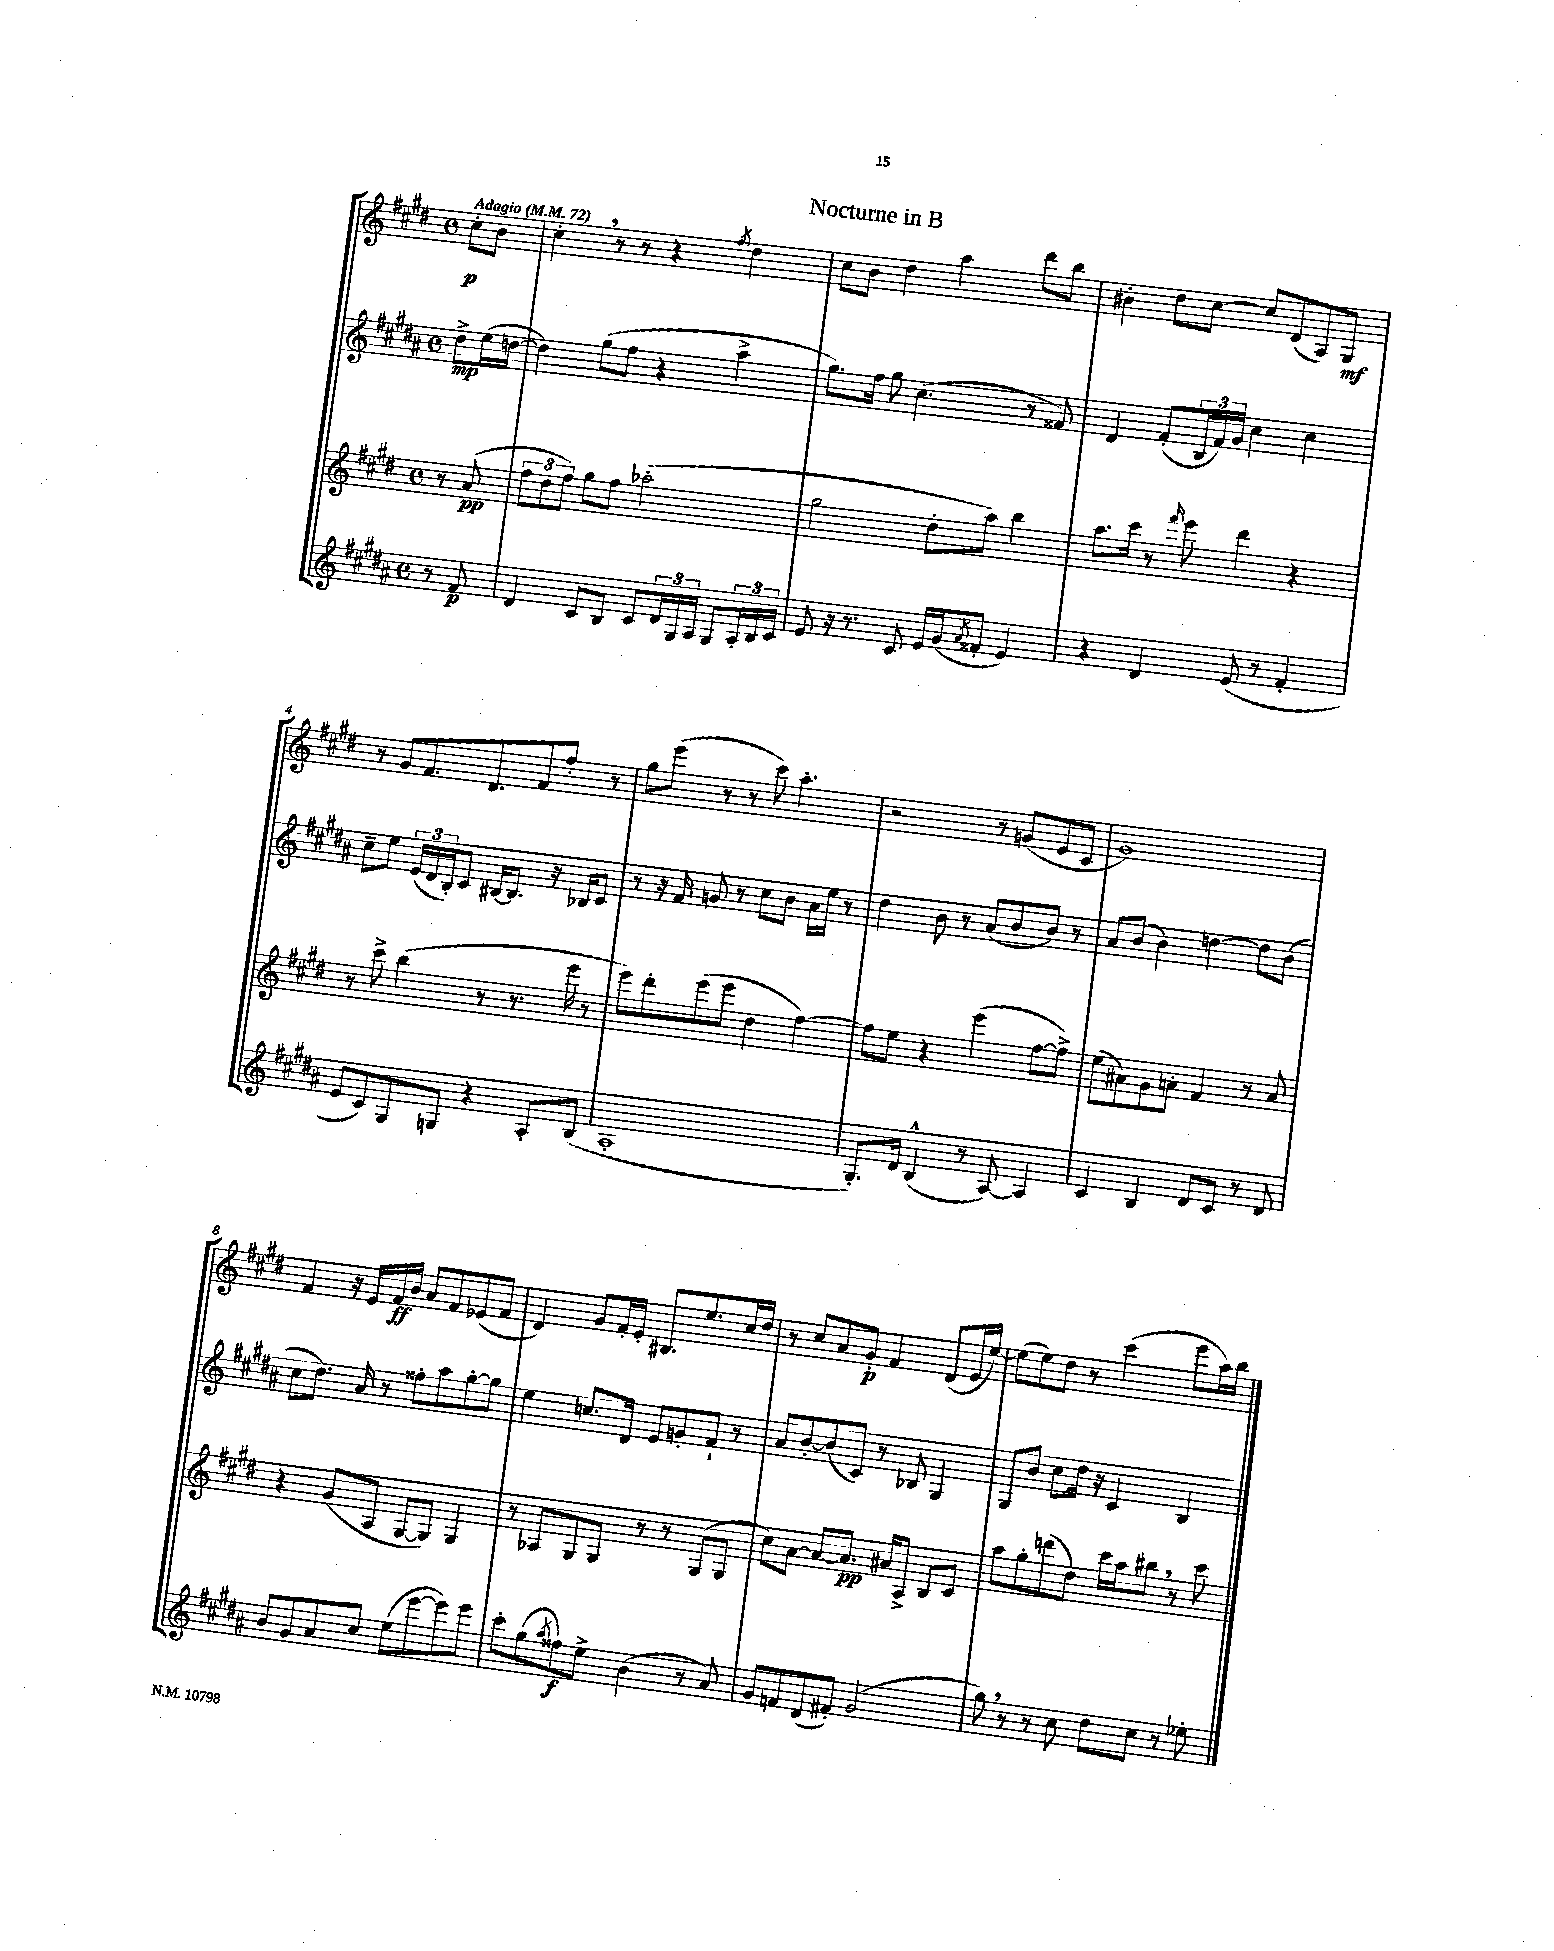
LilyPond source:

\header { title = "Nocturne in B" }
<<
\new StaffGroup <<
\new Staff = "s0" {
    \clef treble \key e \major \defaultTimeSignature \time 4/4 \partial 4 \tempo "Adagio" 4 = 72
    cis''8-.\p b'8 |
    cis''4-. \breathe r8 r8 r4 \acciaccatura { fis''8 } dis''4 |
    cis''8 b'8 dis''4 a''4 dis'''8 b''8 |
    bis'4-. dis''8 cis''8~ cis''8 dis'8( a8) gis8\mf |
    r8 gis'8 fis'8. dis'8. fis'8 fis''8-. r8 |
    gis''8 e'''8( r8 r8 cis'''8) a''4.-. |
    r2 r8 g'8( e'8 cis'8 |
    gis'1) |
    fis'4 r16 e'16 fis'16\ff b'16 a'8 fis'8 ees'8( fis'8 |
    dis'4) gis'8 fis'16-. e'16-. bis8. e''8. cis''16 dis''16 |
    r8 cis''8 a'8 gis'8-.\p fis'4 dis'8( e'16 e''16~) |
    e''8( e''8) dis''8 r8 cis'''4( e'''8 a''16) b''16 \bar "|." |
}
\new Staff = "s1" {
    \clef treble \key b \major \defaultTimeSignature \time 4/4 \partial 4
    dis''8->\mp e''16( d''16~ |
    d''4) gis''8( fis''8 r4 ais''4-> |
    gis''8.) fis''16 gis''8 cis''4.( r8 fisis'8) |
    dis'4 fis'8-.( \tuplet 3/2 { b16 fis'16) gis'16 } cis''4 cis''4 |
    cis''8-- e''8 \tuplet 3/2 { e'16( dis'16 b16-.) } cis'8 bis16~ bis8. r16 bes16 cis'8 |
    r8 r16 fis'16 g'8 r8 cis''8 b'8 ais'16 e''16 r8 |
    dis''4 b'8 r8 ais'8( b'8 b'8) r8 |
    ais'8 b'8( b'4) d''4~ d''8 b'8( |
    cis''8 dis''8.) ais'16 r8 fisis''8-. ais''8 gis''8~-. gis''8 |
    e''4 c''8. dis'16 e'8 g'8-. fis'8-! r8 |
    ais'8 b'8~-. b'8( cis'8) r8 bes8 gis4 |
    gis8 b'8 cis''8 dis''16 r16 cis'4 b4 \bar "|." |
}
\new Staff = "s2" {
    \clef treble \key e \major \defaultTimeSignature \time 4/4 \partial 4
    r8 a'8\pp( |
    \tuplet 3/2 { fis''8 dis''8 fis''8) } gis''8 fis''8 aes''2-.( |
    gis''2 dis''8-. a''8) b''4 |
    a''8. cis'''16 r8 \grace { fis'''16 } e'''8 dis'''4 r4 |
    r8 cis'''8-> b''4( r8 r8. e'''16 r8 |
    e'''8) dis'''8-. e'''8( e'''8 dis''4 fis''4~) |
    fis''8 e''8 r4 e'''4( fis''8~ fis''8->) |
    e''8( ais'8) gis'8 a'8-. fis'4 r8 a'8 |
    r4 gis'8( a8 gis8~ gis8) gis4 |
    r8 aes8 gis8 gis8 r8 r8 gis8( gis8 |
    cis''8) a'8~ a'8~ a'8.\pp ais'16 a8-> b8 cis'8 |
    a''8 gis''8-. d'''8( dis''8) cis'''16 a''16 bis''8 \breathe r8 cis'''8 \bar "|." |
}
\new Staff = "s3" {
    \clef treble \key b \major \defaultTimeSignature \time 4/4 \partial 4
    r8 fis'8\p |
    dis'4 cis'8 b8 cis'8 \tuplet 3/2 { dis'16 gis16 ais16 } gis8 \tuplet 3/2 { ais16-. b16 cis'16 } |
    e'8 r16 r8. cis'8 e'16 gis'16( \acciaccatura { ais'8 } fisis'8-. e'4) |
    r4 dis'4 e'8( r8 fis'4-. |
    e'8 cis'8) gis8 g8 r4 ais8-. b8( |
    ais1-. |
    gis8.-.) dis'16 b4-^( r8 ais8~) ais4 |
    cis'4 b4 dis'8 cis'8 r8 dis'8 |
    b'8 gis'8 ais'8 cis''8 e''8( e'''8~ e'''8) e'''8 |
    cis'''8-. gis''8( \acciaccatura { ais''8 } fisis''8\f) e''8-> b'4( r8 ais'8) |
    gis'8 f'8 dis'8( fis'8-.) gis'2( |
    gis''8) \breathe r8 r8 cis''8 dis''8 cis''8 r8 ees''8-. \bar "|." |
}
>>
>>
